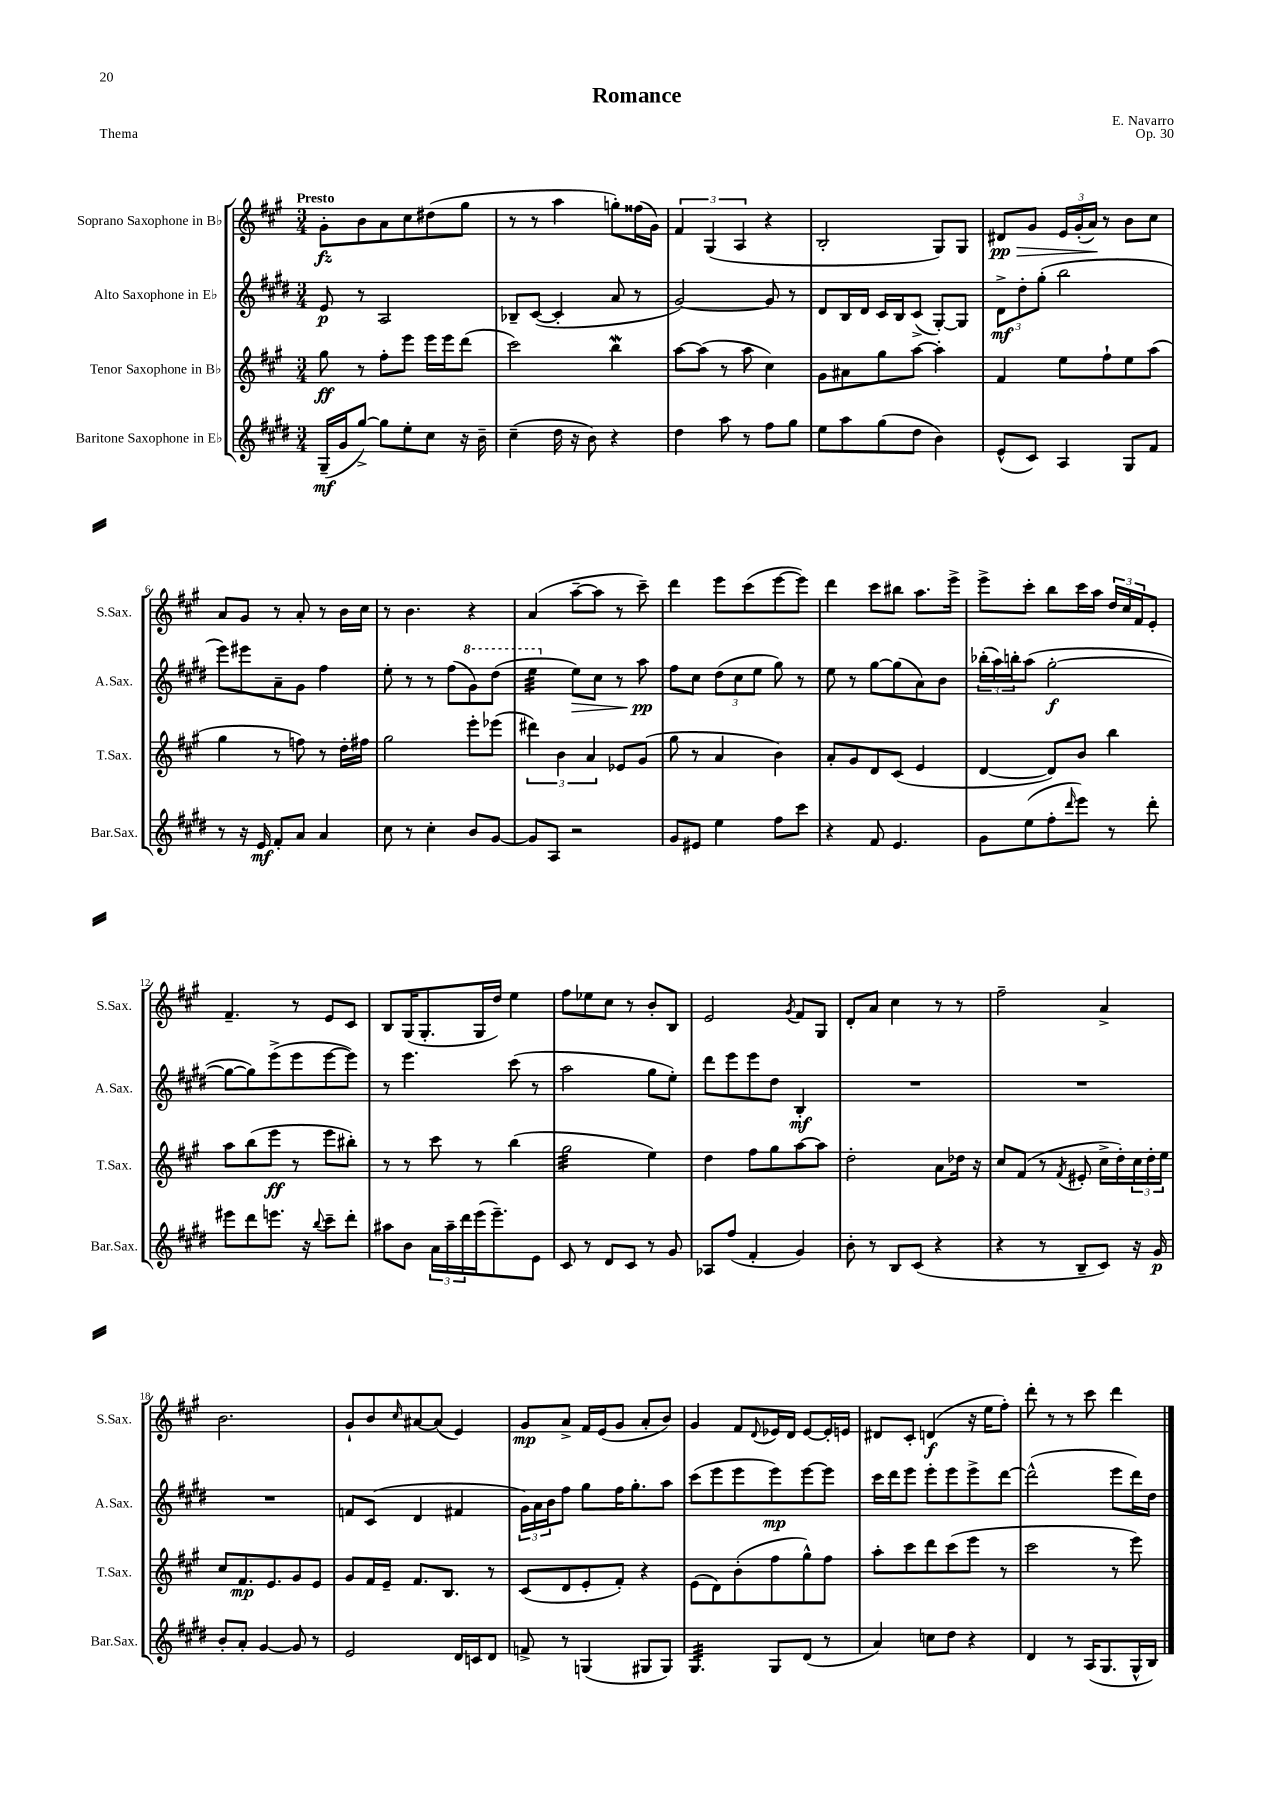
\header { title = "Romance" composer = "E. Navarro" opus = "Op. 30" piece = "Thema" }
<<
\new StaffGroup <<
\new Staff = "s0" \with { instrumentName = "Soprano Saxophone in Bb" shortInstrumentName = "S.Sax." } {
    \clef treble \key a \major \numericTimeSignature \time 3/4 \tempo "Presto"
    gis'8-.\fz b'8 a'8 cis''8 dis''8( gis''8 |
    r8 r8 a''4 g''8-.) fisis''16( gis'16) |
    \tuplet 3/2 { fis'4 gis4( a4 } r4 |
    b2-. gis8) gis8 |
    dis'8\pp\> gis'8 \tuplet 3/2 { e'16 gis'16-.( a'16\!) } r8 b'8 cis''8 |
    a'8 gis'8 r8 a'8-. r8 b'16 cis''16 |
    r8 b'4. r4 |
    a'4( a''8~-- a''8 r8 cis'''8--) |
    d'''4 e'''8 cis'''8( e'''8~ e'''8) |
    d'''4 cis'''8 bis''8 a''8. e'''16-> |
    e'''8-> cis'''8-. b''8 cis'''16 a''16 \tuplet 3/2 { d''16 cis''16 fis'16 } e'8-. |
    fis'4.-- r8 e'8 cis'8 |
    b8 gis16( gis8.-. gis16 d''16) e''4 |
    fis''8 ees''8 cis''8 r8 b'8-. b8 |
    e'2 \acciaccatura { gis'8 } fis'8 gis8 |
    d'8-. a'8 cis''4 r8 r8 |
    fis''2-- a'4-> |
    b'2. |
    gis'8-! b'8 \grace { cis''16 } ais'8~ ais'8( e'4) |
    gis'8\mp a'8-> fis'16 e'16( gis'8 a'8-. b'8) |
    gis'4 fis'8 \appoggiatura { d'8 } ees'16 d'16 ees'8~ ees'16-. e'16 |
    dis'8 cis'8-. d'4\f( r16 e''16 fis''8-.) |
    d'''8-. r8 r8 cis'''8 d'''4 \bar "|." |
}
\new Staff = "s1" \with { instrumentName = "Alto Saxophone in Eb" shortInstrumentName = "A.Sax." } {
    \clef treble \key e \major \numericTimeSignature \time 3/4
    e'8\p r8 a2 |
    bes8-- cis'8~( cis'4-. a'8 r8 |
    gis'2~) gis'8 r8 |
    dis'8 b16 dis'16 cis'16 b16 cis'8->( gis8~-.) gis8 |
    \tuplet 3/2 { dis'8->\mf dis''8-. gis''8-.( } b''2 |
    e'''8) eis'''8 a'8-- gis'8 fis''4 |
    e''8-. r8 r8 fis''8( \ottava #1 gis''8) dis'''8( |
    e'''4:32 \ottava #0 e''8\>) cis''8 r8 a''8\pp\! |
    fis''8 cis''8 \tuplet 3/2 { dis''8( cis''8 e''8 } gis''8) r8 |
    e''8 r8 gis''8~ gis''8( a'8) b'8 |
    \tuplet 3/2 { bes''16-.( a''16) b''16-. } a''8( gis''2~-.\f |
    gis''8~ gis''8) e'''8->( e'''8 e'''8~ e'''8) |
    r8 e'''4. cis'''8( r8 |
    a''2 gis''8 e''8-.) |
    dis'''8 e'''8 e'''8 dis''8 b4-.\mf |
    R2. |
    R2. |
    R2. |
    f'8 cis'8( dis'4 fis'4 |
    \tuplet 3/2 { gis'16) a'16 b'16 } fis''8 gis''8 fis''16 gis''8.-. a''8 |
    cis'''8( e'''8 e'''8 e'''8\mp) e'''8~ e'''8 |
    cis'''16 dis'''16 e'''8 e'''8-. e'''8 e'''8-> dis'''8~ |
    dis'''2-^( e'''8 dis'''16) dis''16 \bar "|." |
}
\new Staff = "s2" \with { instrumentName = "Tenor Saxophone in Bb" shortInstrumentName = "T.Sax." } {
    \clef treble \key a \major \numericTimeSignature \time 3/4
    gis''8\ff r8 fis''8-. e'''8 e'''16 e'''16 d'''8( |
    cis'''2) b''4\mordent |
    a''8~ a''8( r8 a''8 cis''4) |
    gis'8 ais'8 gis''8 a''8~ a''4-. |
    fis'4 e''8 fis''8-! e''8 a''8( |
    gis''4 r8 f''8) r8 d''16-. fis''16 |
    gis''2 e'''8-. ees'''8( |
    \tuplet 3/2 { dis'''4) b'4 a'4 } ees'8 gis'8( |
    gis''8 r8 a'4 b'4) |
    a'8-. gis'8 d'8 cis'8( e'4 |
    d'4~ d'8) b'8 b''4 |
    a''8 b''8( e'''8\ff r8 e'''8 bis''8-.) |
    r8 r8 cis'''8 r8 b''4( |
    gis''2:32 e''4) |
    d''4 fis''8 gis''8 a''8~ a''8 |
    d''2-. a'8 des''16 r16 |
    cis''8 fis'8( r8 \acciaccatura { fis'8 } eis'8-. cis''16-> d''16-.) \tuplet 3/2 { cis''16 d''16-. e''16 } |
    cis''8 fis'8.\mp e'8. gis'8 e'8 |
    gis'8 fis'16 e'16-- fis'8. b8. r8 |
    cis'8( d'8 e'8-. fis'8-.) r4 |
    e'8( d'8) b'8-.( fis''8 gis''8-^) fis''8 |
    a''8-. cis'''8 d'''8 cis'''8( e'''8 r8 |
    cis'''2 r8 e'''8) \bar "|." |
}
\new Staff = "s3" \with { instrumentName = "Baritone Saxophone in Eb" shortInstrumentName = "Bar.Sax." } {
    \clef treble \key e \major \numericTimeSignature \time 3/4
    gis16--\mf( gis'16 gis''8~->) gis''8 e''8-. cis''8 r16 b'16-- |
    cis''4--( dis''16 r16 b'8) r4 |
    dis''4 a''8 r8 fis''8 gis''8 |
    e''8 a''8 gis''8( dis''8 b'4) |
    e'8-^( cis'8) a4 gis8 fis'8 |
    r8 r16 e'16\mf fis'8-. a'8 a'4 |
    cis''8 r8 cis''4-. b'8 gis'8~ |
    gis'8 a8 r2 |
    gis'8 eis'8 e''4 fis''8 cis'''8 |
    r4 fis'8 e'4. |
    gis'8 e''8( fis''8-. \grace { dis'''16 } e'''8) r8 dis'''8-. |
    eis'''8 dis'''8 e'''8. r16 \appoggiatura { b''8 } cis'''8-- dis'''8-. |
    ais''8 b'8 \tuplet 3/2 { a'16 ais''16-- dis'''16 } e'''16( e'''8.--) e'8 |
    cis'8 r8 dis'8 cis'8 r8 gis'8 |
    aes8 fis''8( fis'4-. gis'4) |
    b'8-. r8 b8 cis'8( r4 |
    r4 r8 b8-- cis'8) r16 gis'16\p |
    b'8-. a'8-. gis'4~ gis'8 r8 |
    e'2 dis'16 c'16 dis'8 |
    f'8-> r8 g4( gis8 gis8) |
    gis4.:32 gis8 dis'8( r8 |
    a'4) c''8 dis''8 r4 |
    dis'4 r8 a16( gis8. gis16-^ b16) \bar "|." |
}
>>
>>
